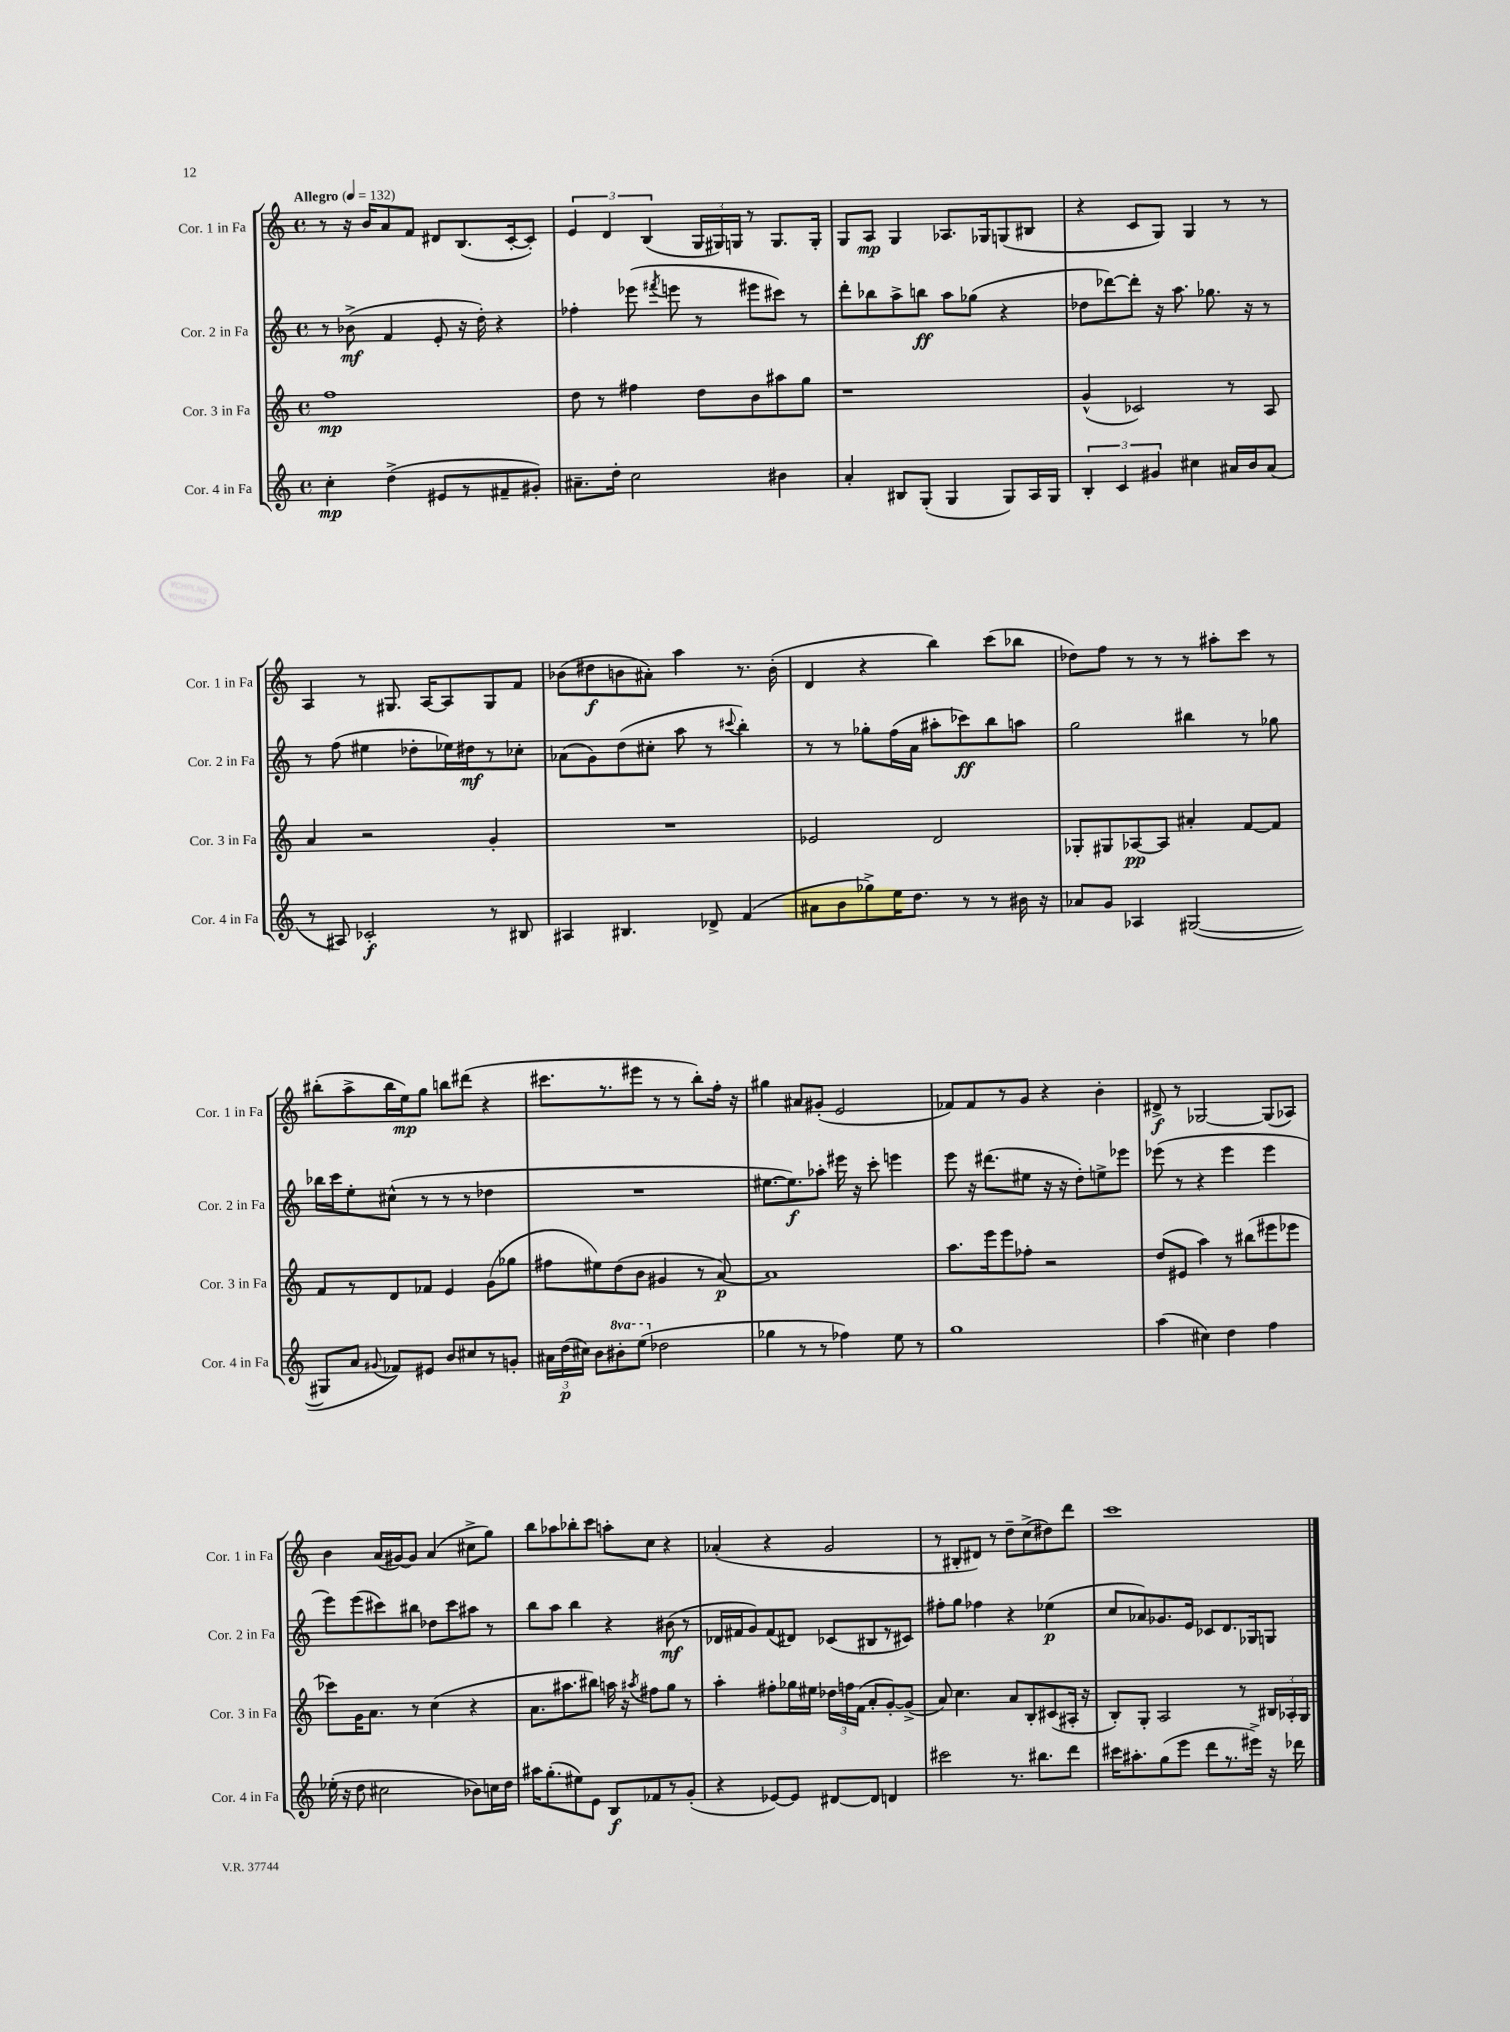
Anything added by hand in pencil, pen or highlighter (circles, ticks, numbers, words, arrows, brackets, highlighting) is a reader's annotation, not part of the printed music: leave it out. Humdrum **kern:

**kern	**kern	**kern	**kern
*staff4	*staff3	*staff2	*staff1
*clefG2	*clefG2	*clefG2	*clefG2
*k[]	*k[]	*k[]	*k[]
*M4/4	*M4/4	*M4/4	*M4/4
*met(c)	*met(c)	*met(c)	*met(c)
*MM132	*MM132	*MM132	*MM132
4cc'	1ff	8r	8r
.	.	(8b-^	16r
.	.	.	16b
(4dd^	.	4f	8a
.	.	.	8f
8e#	.	8e'	8d#
8r	.	16r	(8.B
.	.	16dd')	.
8f#~	.	4r	.
.	.	.	[16c'
8g#')	.	.	8c'])
=	=	=	=
8.a#~	8dd	4ff-'	6e
.	8r	.	.
.	.	.	6d
16dd'	.	.	.
2cc	4ff#	(8eee-	.
.	.	.	(6B
.	.	8qfff#	.
.	.	8eee	.
.	8dd	8r	24G
.	.	.	24G#)
.	.	.	24G
.	8b	8eee#	8r
4b#	8aa#	8ccc#)	8.G
.	8gg	8r	.
.	.	.	16G'
=	=	=	=
4a'	1r	8ddd'	8G
.	.	8bb-	8A
8B#	.	8aa^	4G
(8G'	.	8bb	.
4G	.	8aa	8.A-
.	.	(8gg-	.
.	.	.	16G-
8G)	.	4r	(8G
16A	.	.	8B#
16G	.	.	.
=	=	=	=
6B'	(4g^^	8dd-	4r
.	.	[8ddd-)	.
6c	.	.	.
.	2c-)	8ddd-']	8c
6g#	.	.	.
.	.	16r	8G)
.	.	8.aa	.
4cc#	.	.	4G
.	.	8.gg-	.
16a#	8r	.	8r
16b	.	16r	.
(8a#	8A	8r	8r
=	=	=	=
8r	4a	8r	4A
8A#)	.	(8ff	.
2c-'	2r	4ee#	8r
.	.	.	8.G#
.	.	8dd-'	.
.	.	.	[16A
.	.	16ee-)	8A]
.	.	16dd#	.
8r	4g'	8r	8G#
8B#	.	8cc-'	8f
=	=	=	=
4A#	1r	(8a-	(8b-
.	.	8g)	8dd#
4.B#	.	(8dd	8b
.	.	8cc#'	8a#')
.	.	8aa	4aa
8d-^	.	8r	.
.	.	8qqccc#	.
(4f	.	4bb')	8.r
.	.	.	(16b'
=	=	=	=
8a#	2e-	8r	4d
8b	.	8r	.
8gg-^)	.	8gg-'	4r
16ee	.	(16ff	.
8.dd	.	16a	.
.	2d	8aa#'	4bb)
8r	.	8ccc-)	.
8r	.	8bb	(8ccc
16b#	.	8aa	8bb-
16r	.	.	.
=	=	=	=
8a-	8G-'	2gg	8dd-)
8g	8G#	.	8ff
4A-	[8A-	.	8r
.	8A-]	.	8r
([2G#	4a#'	4bb#	8r
.	.	.	8aa#'
.	[8f	8r	8ccc
.	8f]	8gg-	8r
=	=	=	=
8G#]	8f	16bb-	(8bb#'
.	.	16ccc	.
8a	8r	8ee'	8aa^
8qqg#	.	.	.
8f-)	8d	(8cc#^^	16bb#
.	.	.	16ee)
8e#	8f-	8r	8gg
8b	4e	8r	8bb
8cc#	.	8r	(8ddd#
8r	(8g	4dd-	4r
8g'	8gg-	.	.
=	=	=	=
24a#	8ff#	1r	8.ccc#
(24dd	.	.	.
24cc#)	.	.	.
8b	8ee#)	.	.
.	.	.	8.r
8bb#'	(8dd	.	.
(8eee	8b	.	8eee#
2dd-	4g#	.	8r
.	.	.	8r
.	8r	.	8bb')
.	[8a)	.	16ff'
.	.	.	16r
=	=	=	=
4gg-	1a]	[8.ee#	4gg#
.	.	8.ee#])	.
8r	.	.	8a#
8r	.	8aa-'	(8g#'
4ff-)	.	16eee#	2e
.	.	16r	.
.	.	8ccc'	.
8ee	.	4eee	.
8r	.	.	.
=	=	=	=
1gg	8.aa	8eee	8f-)
.	.	16r	8f-
.	16eee	(8.ddd#	.
.	8eee	.	8r
.	8ff-'	8ee#	8g
.	2r	16r	4r
.	.	16r	.
.	.	8dd')	.
.	.	8ee^	4b'
.	.	8eee-	.
=	=	=	=
(4aa	(8dd	(8eee-	8d#^
.	8e#	8r	8r
4cc#)	4aa)	4r	[2G-
4dd	8r	4eee-	.
.	(8bb#	.	.
4ff	8eee#	4eee-	(8G-]
.	8eee-	.	8A-)
=	=	=	=
(16ee-'	8ccc-)	8eee)	4b
16r	.	.	.
8dd	16g	(8eee	.
.	8.a	.	.
2cc#	.	8ccc#)	(16a
.	.	.	[16g#)
.	8r	8bb#	8g#]
.	(4cc	8dd-	(4a
.	.	8ccc#	.
8b-)	4r	8aa#	8cc#^
16cc	.	8r	8gg)
16dd	.	.	.
=	=	=	=
16aa#	8.a	8bb	8bb
(8.gg'	.	.	.
.	.	8aa	8aa-
.	8.aa#	.	.
8ee#)	.	4bb	8bb-'
8e	8bb#)	.	8ccc
8B	16aa	4r	8aa'
.	16r	.	.
.	8qaa#	.	.
8f-	8ff#	.	8cc
8r	8gg	(8b#	4r
(8g'	8r	8r	.
=	=	=	=
4r	4aa'	16d-	(4a-'
.	.	16f#	.
.	.	8g)	.
[8e-)	8ff#'	(8f#	4r
8e-]	16gg-	8d#)	.
.	16ee#	.	.
[8d#	24dd-	(8c-	2g
.	24ff	.	.
.	(24f	.	.
8d#]	8a'	8B#	.
4d	[8g')	8r	.
.	(8g^]	8c#)	.
=	=	=	=
2ccc#	8a)	8ff#'	8r
.	4.cc	8gg	8B#'
.	.	4ff-	8d#)
.	.	.	8r
8.r	8a	4r	8dd~
.	8B'	.	(8cc^
8.bb#	.	.	.
.	(8c#	(4ee-	8dd#)
8ddd	16A#'	.	8ddd
.	16r	.	.
=	=	=	=
16ccc#	8B')	8cc	1ccc
8.aa#'	.	.	.
.	8G'	8a-)	.
(8gg	2A	8.g-	.
8eee	.	.	.
.	.	16e	.
8ddd	.	8c-	.
8.r	.	8.d	.
.	8r	.	.
16eee#^)	.	16G-	.
16r	24B#	8G	.
.	24A-'	.	.
16ddd-	.	.	.
.	24G	.	.
==	==	==	==
*-	*-	*-	*-
